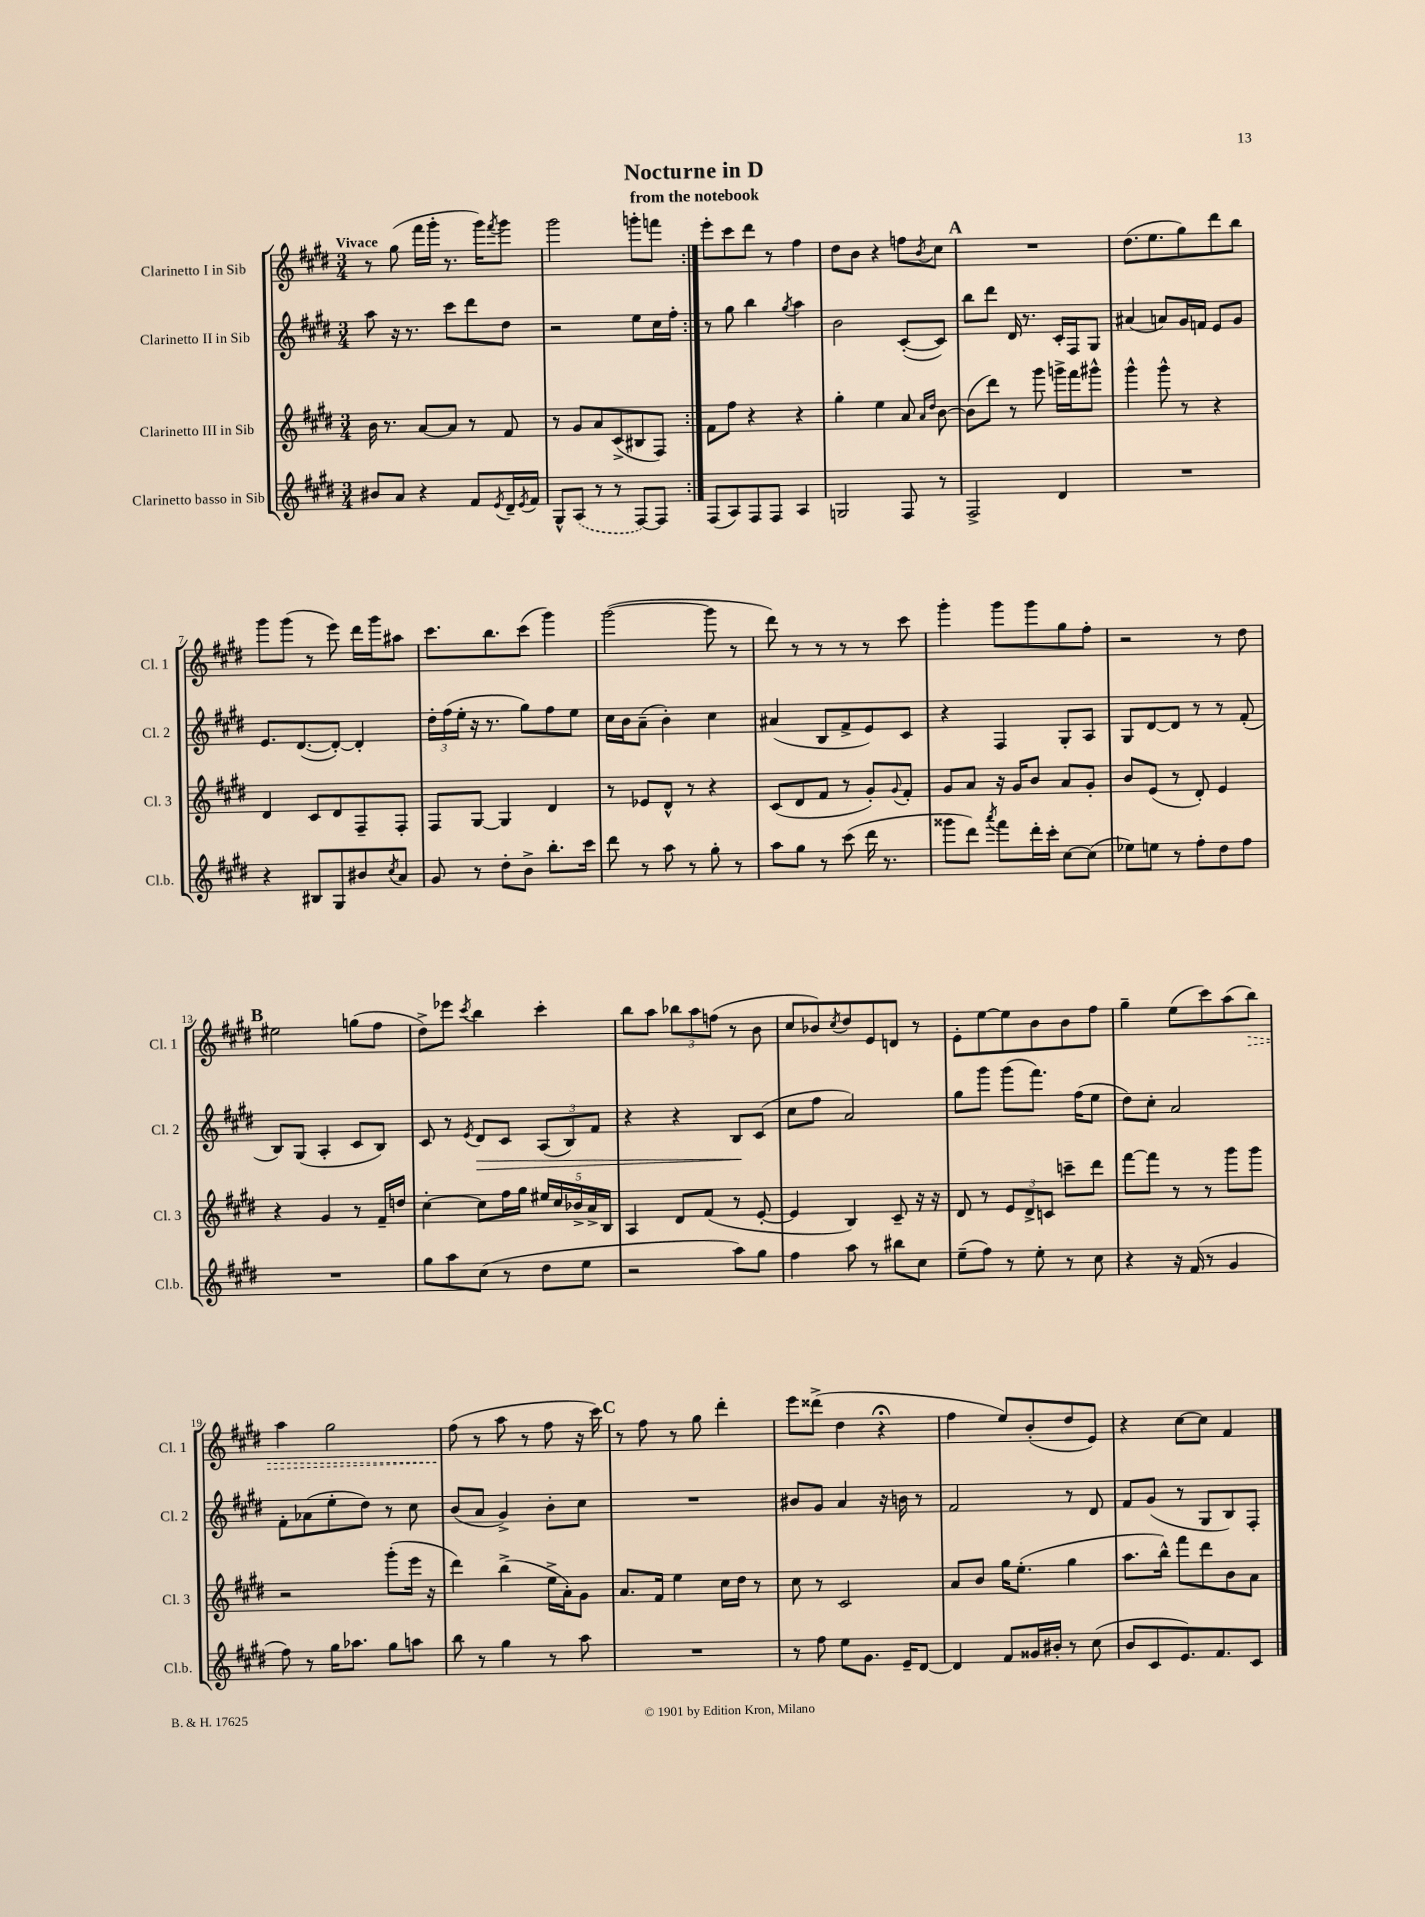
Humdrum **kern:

**kern	**kern	**kern	**dynam	**kern	**dynam
*part4	*part3	*part2	*part2	*part1	*part1
*staff4	*staff3	*staff2	*staff2	*staff1	*staff1
*I"Clarinetto basso in Sib	*I"Clarinetto III in Sib	*I"Clarinetto II in Sib	*	*I"Clarinetto I in Sib	*
*I'Cl.b.	*I'Cl. 3	*I'Cl. 2	*	*I'Cl. 1	*
*clefG2	*clefG2	*clefG2	*	*clefG2	*
*k[f#c#g#d#]	*k[f#c#g#d#]	*k[f#c#g#d#]	*	*k[f#c#g#d#]	*
*M3/4	*M3/4	*M3/4	*	*M3/4	*
=1	=1	=1	=1	=1	=1
!	!	!	!	!LO:TX:a:B:t=Vivace	!
8b#X/L	16b\	8aa\	.	8r	.
.	8.r	.	.	.	.
8a/J	.	16r	.	(8gg#\	.
.	.	8.r	.	.	.
4r	[8a/L	.	.	16fff#\LL	.
.	.	.	.	16ggg#'\JJ	.
.	8a/J]	8ccc#\L	.	8.r	.
8f#/L	8r	8ddd#\	.	.	.
.	.	.	.	16ggg#\KL)	.
8qe/	.	.	.	8qfff#/	.
16d#~/L	8f#/	8dd#\J	.	8ggg#\J	.
8qe/	.	.	.	.	.
16f#/JJ	.	.	.	.	.
=2	=2	=2	=2	=2	=2
8G#^^/L	8r	2r	.	2ggg#\	.
(8A/J	8g#/L	.	.	.	.
8r	8a/	.	.	.	.
8r	(8c#^/	.	.	.	.
[8F#/L)	8B#X/	8ee\L	.	8gggn'\L	.
8F#/J]	8F#/J)	16cc#\L	.	8fffn\J	.
.	.	16ff#'\JJ	.	.	.
=3:|!	=3:|!	=3:|!	=3:|!	=3:|!	=3:|!
(8F#/L	8f#\L	8r	.	8eee'\L	.
8A/)	8ff#\J	8gg#\	.	8ccc#\	.
8F#/	4r	4bb\	.	8ddd#\J	.
8F#/J	.	.	.	8r	.
.	.	8qgg#/	.	.	.
4A/	4r	4aa\	.	4ff#\	.
=4	=4	=4	=4	=4	=4
2Gn/	4gg#'\	2b\	.	8dd#\L	.
.	.	.	.	8b\J	.
.	4ee\	.	.	4r	.
8F#/	8a/	([8c#'/L	.	8ffn\L	.
.	16qqa/LL	.	.	.	.
.	16qqdd#/JJ	.	.	8qb/	.
8r	[8b\	8c#/J])	.	8cc#\J	.
!!LO:REH:place=s1:t=A
=5	=5	=5	=5	=5	=5
2F#^/	(8b\L]	8bb\L	.	2.r	.
.	8ddd#\J)	8ddd#\J	.	.	.
.	8r	16d#/	.	.	.
.	.	8.r	.	.	.
.	8ggg#\	.	.	.	.
4d#/	16gggn^\LL	16c#'/LL	.	.	.
.	16fff#\J	16F#/J	.	.	.
.	8ggg#X^^\J	8G#/J	.	.	.
=6	=6	=6	=6	=6	=6
2.r	4ggg#^^\	(4a#X/	.	(8.dd#\L	.
.	.	.	.	8.ee\	.
.	8ggg#^^\	8an/L)	.	.	.
.	8r	16g#/L	.	8gg#\)	.
.	.	16fn/JJ	.	.	.
.	4r	8e/L	.	8ddd#\	.
.	.	8g#/J	.	8bb\J	.
!!LO:LB:g=z
=7	=7	=7	=7	=7	=7
4r	4d#/	8.e/L	.	8ggg#\L	.
.	.	.	.	(8ggg#\J	.
.	.	([8.d#/	.	.	.
8B#X/L	8c#/L	.	.	8r	.
8G#/	8d#/	8d#'/J_)	.	8eee\)	.
8b#X/	8F#~/	4d#'/]	.	16ddd#\LL	.
.	.	.	.	16ggg#\J	.
8qcc#/	.	.	.	.	.
8a/J	8F#'/J	.	.	8aa#X\J	.
=8	=8	=8	=8	=8	=8
8g#/	8F#/L	24dd#'\LL	.	8.ccc#\L	.
.	.	(24ff#\	.	.	.
.	.	24ee'\JJ	.	.	.
8r	[8G#/J	16r	.	.	.
.	.	8.r	.	8.bb\	.
8dd#'\L	4G#/]	.	.	.	.
8b^\J	.	8gg#\L)	.	(8ccc#\J	.
8.bb'\L	4d#/	8ff#\	.	4ggg#\)	.
.	.	8ee\J	.	.	.
16ccc#\Jk	.	.	.	.	.
=9	=9	=9	=9	=9	=9
8ddd#\	8r	16cc#\LL	.	([2ggg#\	.
.	.	16b\J	.	.	.
8r	8e-X/L	(8a~\J	.	.	.
8aa\	8d#^^/J	4b'\)	.	.	.
8r	8r	.	.	.	.
8gg#'\	4r	4cc#\	.	8ggg#\]	.
8r	.	.	.	8r	.
=10	=10	=10	=10	=10	=10
8aa\L	(8c#/L	(4a#X/	.	8ddd#\)	.
8gg#\J	8d#/	.	.	8r	.
8r	8f#/J	8B/L	.	8r	.
(8ccc#\	8r	8f#^/	.	8r	.
16ddd#\	8g#'/L)	8e/)	.	8r	.
8.r	.	.	.	.	.
.	8qqg#/	.	.	.	.
.	8f#'/J	8c#/J	.	8ccc#\	.
=11	=11	=11	=11	=11	=11
8ggg##X\L	8g#/L	4r	.	4ggg#'\	.
8ddd#\J)	8a/J	.	.	.	.
8qaaa/	.	.	.	.	.
8fff#\L	16r	4F#/	.	8ggg#\L	.
.	16g#/KL	.	.	.	.
16ddd#'\L	8b/J	.	.	8ggg#\	.
16ccc#'\JJ	.	.	.	.	.
[8cc#\L	8a/L	8G#'/L	.	8gg#\	.
(8cc#\J]	8g#'/J	8A/J	.	8ff#'\J	.
=12	=12	=12	=12	=12	=12
8ee-X\L)	8b/L	8G#/L	.	2r	.
8een\J	(8e/J	[8d#/	.	.	.
8r	8r	8d#/J]	.	.	.
8ff#'\L	8d#'/)	8r	.	.	.
8dd#\	4e/	8r	.	8r	.
8ff#\J	.	(8f#'/	.	8dd#\	.
!!LO:LB:g=z
!!LO:REH:place=s1:t=B
=13	=13	=13	=13	=13	=13
2.r	4r	8B/L)	.	2ee#X\	.
.	.	(8G#/J	.	.	.
.	4g#/	4A'/	.	.	.
.	8r	8c#/L	.	(8ggn\L	.
.	16f#~/LL	8B/J)	.	8ff#\J	.
.	16ddn/JJ	.	.	.	.
=14	=14	=14	=14	=14	=14
8gg#\L	[4cc#'\	8c#/	.	8dd#^\L)	.
8aa\	.	8r	.	8eee-X\J	.
.	.	8qe/	.	8qccc#/	.
!	!	!	!LO:HP:b	!	!
(8cc#\J	8cc#\L]	8d#/L	>	4bb\	.
8r	16ff#\L	8c#/J	.	.	.
.	16gg#\JJ	.	.	.	.
8dd#\L	20ee#X/LL	(12A/L	.	4ccc#'\	.
.	20cc#/	.	.	.	.
.	.	12B/)	.	.	.
.	20b-X^/	.	.	.	.
8ee\J	.	.	.	.	.
.	20a^/	.	.	.	.
.	.	12f#/J	.	.	.
.	20B/JJ	.	.	.	.
=15	=15	=15	=15	=15	=15
2r	4A/	4r	.	8bb\L	.
.	.	.	.	8aa\J	.
.	8d#/L	4r	.	12bb-X\L	.
.	.	.	.	12aa\	.
.	(8f#/J	.	.	.	.
.	.	.	.	(12ffn\J	.
8aa\L)	8r	8B/L	.	8r	.
8gg#\J	[8e'/	(8c#/J	]	8b\	.
=16	=16	=16	=16	=16	=16
4ff#\	4e/]	8cc#\L	.	8cc#/L	.
.	.	8ff#\J	.	8b-X/)	.
.	.	.	.	8qcc#/	.
8aa\	4B/)	2a/)	.	8dd#/	.
8r	.	.	.	8e/	.
8bb#X\L	8c#~/	.	.	8dn/J	.
8cc#\J	16r	.	.	8r	.
.	16r	.	.	.	.
=17	=17	=17	=17	=17	=17
(8ee~\L	8d#/	8gg#\L	.	8e'\L	.
8ff#\J)	8r	8ggg#\J	.	[8ee\	.
8r	12e/L	(8ggg#\L	.	8ee\]	.
.	12d#^/	.	.	.	.
8ee'\	.	8.fff#\J)	.	8b\	.
.	12cn/J	.	.	.	.
8r	8cccn~\L	.	.	8b\	.
.	.	(16ff#\KL	.	.	.
8cc#\	8ddd#\J	8ee\J	.	8ff#\J	.
=18	=18	=18	=18	=18	=18
4r	[8fff#\L	8dd#\L)	.	4gg#~\	.
.	8fff#\J]	8cc#'\J	.	.	.
16r	8r	2a/	.	(8ee\L	.
(16f#/	.	.	.	.	.
8r	8r	.	.	8ccc#\)	.
4g#/	8ggg#\L	.	.	(8aa\	.
!	!	!	!	!	!LO:HP:b
.	8ggg#\J	.	.	8bb\J)	>
!!LO:LB:g=z
=19	=19	=19	=19	=19	=19
8ff#\)	2r	8f#'\L	.	4aa\	.
8r	.	(8a-X\	.	.	.
16gg#\KL	.	8ee'\	.	2gg#\	.
8.aa-X\J	.	.	.	.	.
.	.	8dd#\J)	.	.	.
8gg#\L	(8ggg#'\L	8r	.	.	.
8aan\J	16eee\Jk	8cc#\	.	.	.
.	16r	.	.	.	.
=20	=20	=20	=20	=20	=20
8bb\	4ddd#\)	(8b/L	.	(8ff#\	.
8r	.	8a/J	.	8r	]
4gg#\	(4bb^\	4g#^/)	.	8aa\	.
.	.	.	.	8r	.
8r	16ee^\LL	8b'\L	.	8ff#\	.
.	16a'\J)	.	.	.	.
8aa\	8g#\J	8cc#\J	.	16r	.
.	.	.	.	16ccc#\)	.
!!LO:REH:place=s1:t=C
=21	=21	=21	=21	=21	=21
2.r	8.a/L	2.r	.	8r	.
.	.	.	.	8ff#\	.
.	16f#/Jk	.	.	.	.
.	4ee\	.	.	8r	.
.	.	.	.	8gg#\	.
.	16cc#\LL	.	.	4ddd#'\	.
.	16dd#\JJ	.	.	.	.
.	8r	.	.	.	.
=22	=22	=22	=22	=22	=22
8r	8cc#\	8b#X/L	.	8eee\L	.
8ff#\	8r	8g#/J	.	(8ddd##X^\J	.
8ee\L	2c#/	4a/	.	4dd#\	.
8.g#\J	.	.	.	.	.
.	.	16r	.	4r;<	.
16e~/KL	.	16bn\	.	.	.
[8d#/J	.	8r	.	.	.
=23	=23	=23	=23	=23	=23
4d#/]	8a/L	2f#/	.	4ff#\	.
.	8b/J	.	.	.	.
8f#/L	16gg#\KL	.	.	8ee/L)	.
.	(8.ee'\J	.	.	.	.
16g##X/L	.	.	.	(8b'/	.
16b#X'/JJ	.	.	.	.	.
8r	4gg#\	8r	.	8dd#/	.
(8cc#\	.	8d#/	.	8e/J)	.
=24	=24	=24	=24	=24	=24
8b/L	8.aa\L	8f#/L	.	4r	.
8c#/	.	(8g#/J	.	.	.
.	16bb^^\Jk)	.	.	.	.
8.e/)	8fff#\L	8r	.	[8cc#\L	.
.	8ddd#\	8G#/L	.	8cc#\J]	.
8.f#/	.	.	.	.	.
.	8b\	8B/)	.	4f#/	.
8c#/J	8a\J	8F#'/J	.	.	.
==	==	==	==	==	==
*-	*-	*-	*-	*-	*-
